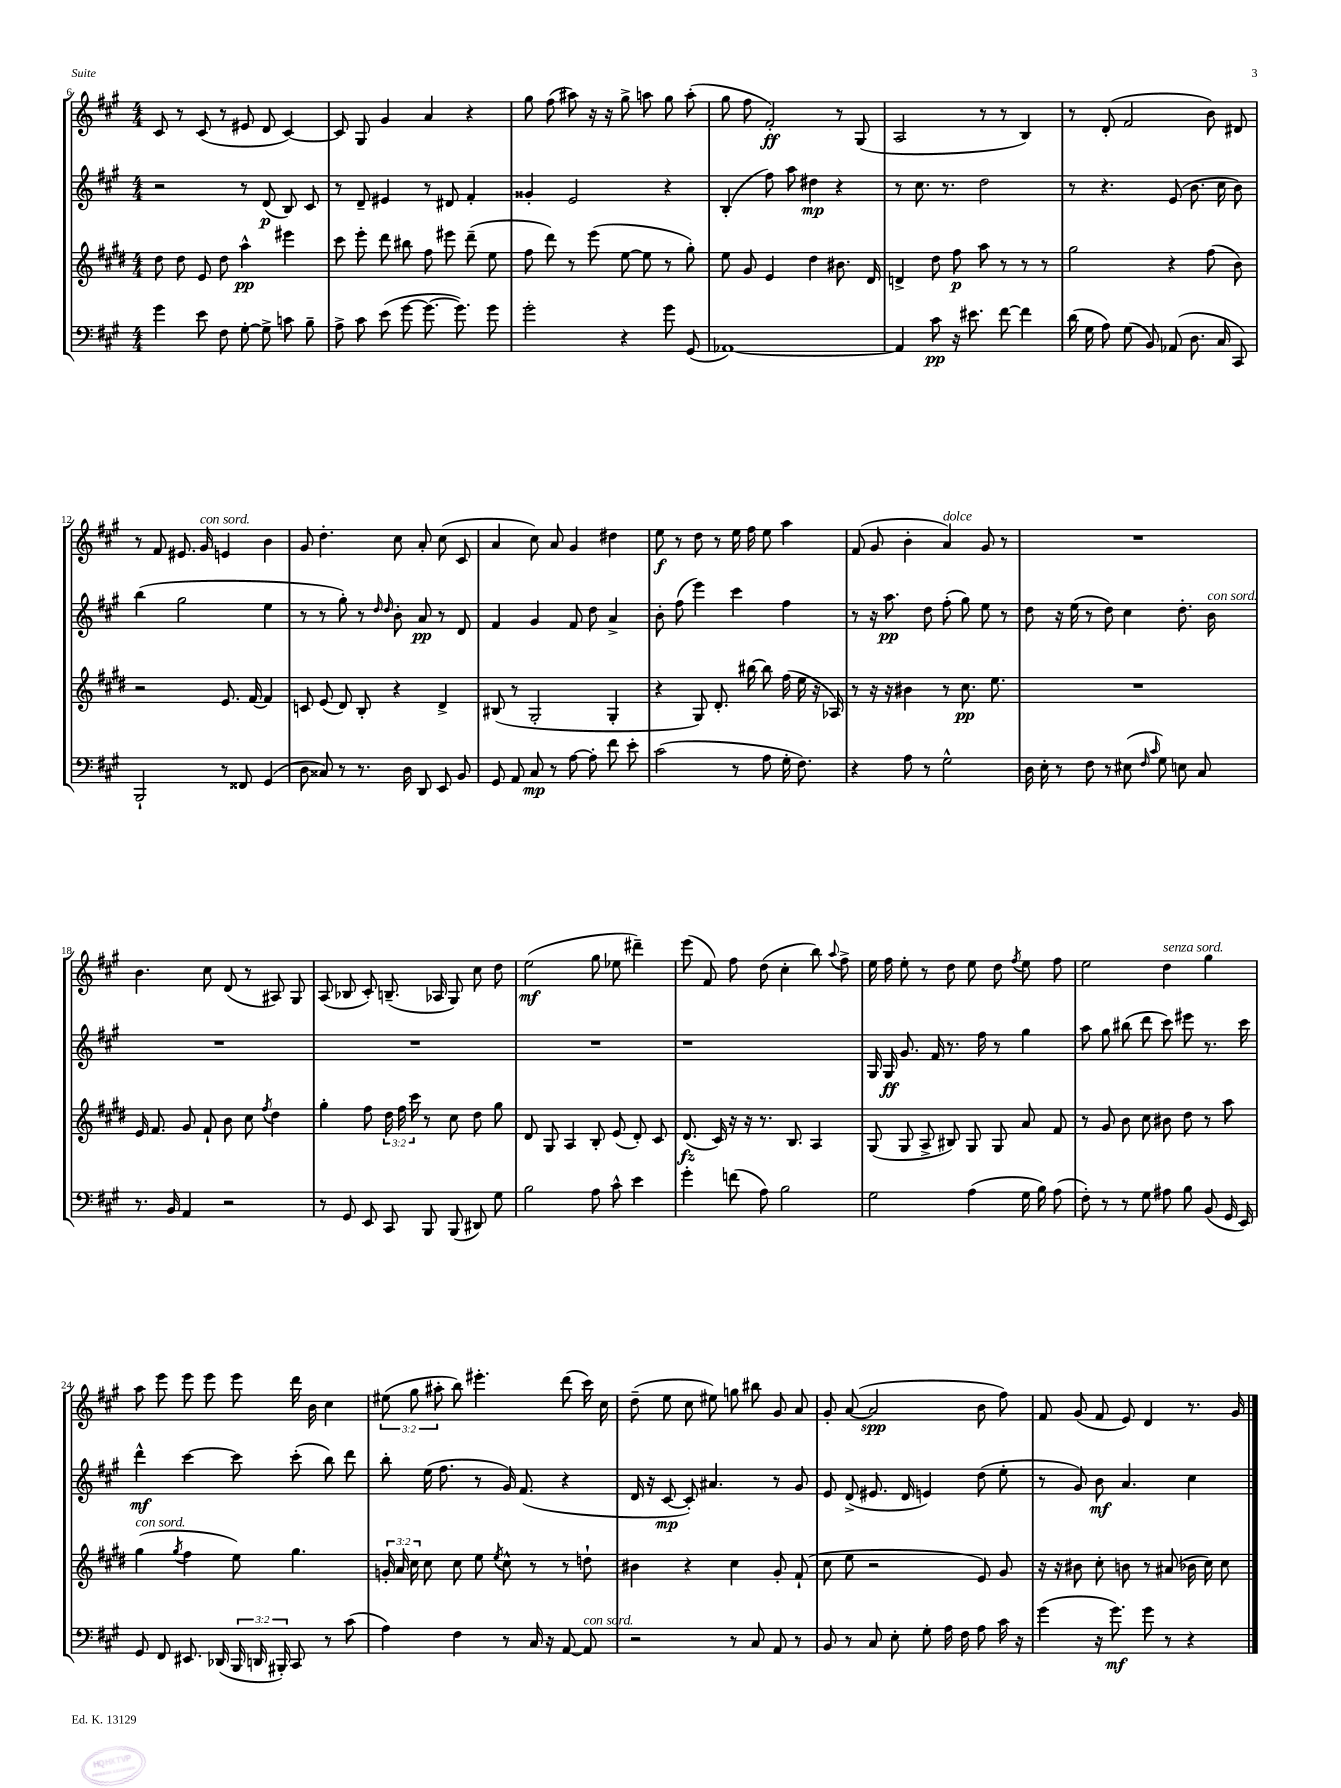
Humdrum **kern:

**kern	**kern	**kern	**kern
*staff4	*staff3	*staff2	*staff1
*clefF4	*clefG2	*clefG2	*clefG2
*k[f#c#g#]	*k[f#c#g#d#]	*k[f#c#g#]	*k[f#c#g#]
*M4/4	*M4/4	*M4/4	*M4/4
4g#\	8dd#\	2r	8c#/
.	8dd#\	.	8r
8e\	8e/	.	(8c#/
8F#\	8dd#\	.	8r
[8G#'\	4aa^^\	8r	8e#/
8G#^\]	.	(8d/	8d/
8c\	4eee#\	8B/)	[4c#/)
8B~\	.	8c#/	.
=	=	=	=
8A^\	8ccc#\	8r	8c#/]
8c#\	8eee'\	8d~/	8G#/
(8e\	8ddd#\	4e#/	4g#/
[8g#\	8bb#\	.	.
8.g#\_	8ff#\	8r	4a/
.	8eee#\	8d#/	.
8.g#\])	.	.	.
.	(8ddd#~\	4f#'/	4r
8g#\	8ee\	.	.
=	=	=	=
2g#'\	8ff#\	4g##'/	8gg#\
.	8ddd#\)	.	(8ff#\
.	8r	2e/	8aa#\)
.	(8eee\	.	16r
.	.	.	16r
4r	[8ee\	.	8gg#^\
.	8ee\]	.	8aa\
8g#\	8r	4r	8gg#\
(8GG#/	8gg#'\)	.	(8aa'\
=	=	=	=
[1AA-)	8ee\	(4B'/	8gg#\
.	8g#/	.	8ff#\
.	4e/	8ff#\)	2f#'/)
.	.	8aa\	.
.	4dd#\	4dd#\	.
.	8.b#\	4r	8r
.	.	.	(8G#/
.	16d#/	.	.
=	=	=	=
4AA-/]	4d^/	8r	2A/
.	.	8.cc#\	.
8c#\	8dd#\	.	.
.	.	8.r	.
16r	8ff#\	.	.
8.e#\	.	.	.
.	8aa\	2dd\	8r
[8f#\	8r	.	8r
4f#\]	8r	.	4B/)
.	8r	.	.
=	=	=	=
(16d\	2gg#\	8r	8r
16G#\	.	.	.
8A\)	.	4.r	(8d'/
(8G#\	.	.	2f#/
8BB/)	.	.	.
(8AA-/	4r	(8e/	.
8.D\	.	8.b\	.
.	(8ff#\	.	8b\)
16C#/	.	16cc#\	.
8CC#/)	8b\)	8b\)	8d#/
=	=	=	=
2BBB`/	2r	(4bb\	8r
.	.	.	8f#/
.	.	2gg#\	8.e#/
.	.	.	16g#/
8r	8.e/	.	4e/
8FF##/	.	.	.
.	[16f#/	.	.
(4GG#/	4f#/]	4ee\	4b\
=	=	=	=
8D\	8c/	8r	8g#/
8C##/)	(8e/	8r	4.dd'\
8r	8d#/)	8gg#'\)	.
8.r	8B'/	8r	.
.	.	16qqdd/	.
.	.	16qqdd/	.
.	4r	8b'\	8cc#\
16D\	.	.	.
8DD/	.	8a/	8a'/
8EE/	4d#^/	8r	(8cc#\
8BB/	.	8d/	8c#/
=	=	=	=
8GG#/	(8B#/	4f#/	4a/
8AA/	8r	.	.
8C#/	2G#'/	4g#/	8cc#\)
8r	.	.	8a/
[8A\	.	8f#/	4g#/
8A'\]	.	8dd\	.
8f#\	4G#'/	4a^/	4dd#\
8e'\	.	.	.
=	=	=	=
(2c#\	4r	8b'\	8ee\
.	.	(8ff#\	8r
.	8G#/)	4eee\)	8dd\
.	8.d#'/	.	8r
8r	.	4ccc#\	16ee\
.	[16bb#\	.	16ff#\
8A\	8bb#\]	.	8ee\
16G#'\	(16ff#\	4ff#\	4aa\
8.F#\)	16ee\	.	.
.	16r	.	.
.	16A-/)	.	.
=	=	=	=
4r	8r	8r	(8f#/
.	16r	16r	8g#/
.	16r	8.aa\	.
8A\	4b#\	.	4b'\
8r	.	8dd\	.
2G#^^\	8r	(8ff#'\	4a/)
.	8.cc#\	8gg#\)	.
.	.	8ee\	8g#/
.	8.ee\	.	.
.	.	8r	8r
=	=	=	=
16D\	1r	8dd\	1r
16E'\	.	.	.
8r	.	16r	.
.	.	(16ee\	.
8F#\	.	8r	.
8r	.	8dd\)	.
(8E#\	.	4cc#\	.
16qqF#/	.	.	.
16qqc#/	.	.	.
8G#\)	.	.	.
8E\	.	8.dd'\	.
8C#/	.	.	.
.	.	16b\	.
=	=	=	=
8.r	16e/	1r	4.b\
.	8.f#/	.	.
16BB/	.	.	.
4AA/	8g#/	.	.
.	8f#`/	.	8cc#\
2r	8b\	.	(8d/
.	8cc#\	.	8r
.	8qff#/	.	.
.	4dd#\	.	8A#/)
.	.	.	8G#/
=	=	=	=
8r	4gg#'\	1r	(8A/
8GG#/	.	.	8B-/
8EE/	8ff#\	.	8c#'/)
8CC#/	24dd#\	.	(8.B~/
.	24ff#\	.	.
.	24ccc#\	.	.
8BBB/	8r	.	.
.	.	.	16A-/
(8BBB/	8cc#\	.	8G#/)
8DD#/)	8dd#\	.	8cc#\
8G#\	8gg#\	.	8dd\
=	=	=	=
2B\	8d#/	1r	(2ee\
.	8G#/	.	.
.	4A/	.	.
8A\	8B'/	.	8gg#\
8c#^^\	(8e/	.	8ee-\
4e\	8d#'/)	.	4ddd#~\)
.	8c#/	.	.
=	=	=	=
4g#'\	(8.d#/	1r	(8eee\
.	.	.	8f#/)
.	16c#/)	.	.
(8f\	16r	.	8ff#\
.	16r	.	.
8A\)	8.r	.	(8dd\
2B\	.	.	4cc#'\
.	8.B/	.	.
.	4A/	.	8bb\)
.	.	.	8qqaa/
.	.	.	8ff#^\
=	=	=	=
2G#\	(8G#/	16G#/	16ee\
.	.	16G#/	16ff#\
.	8G#/	8.g#/	8ee'\
.	8A^/	.	8r
.	.	16f#/	.
.	8B#/)	8.r	8dd\
(4A\	8G#/	.	8ee\
.	.	16ff#\	.
.	8G#/	8r	8dd\
.	.	.	8qff#/
16G#\	8a/	4gg#\	8ee\
16B\)	.	.	.
(8A\	8f#/	.	8ff#\
=	=	=	=
8F#'\)	8r	8aa\	2ee\
8r	8g#/	8gg#\	.
8r	8b\	(8bb#\	.
8G#\	8cc#\	8ddd\	.
8A#\	8b#\	8ccc#\)	4dd\
8B\	8dd#\	8eee#\	.
(8BB/	8r	8.r	4gg#\
16GG#/	8aa\	.	.
16EE/)	.	16ccc#\	.
=	=	=	=
8GG#/	(4gg#\	4ddd^^\	8aa\
8FF#/	.	.	8eee\
.	8qgg#/	.	.
8.EE#/	4ff#\	[4ccc#\	8eee\
.	.	.	8eee\
(16DD-/	.	.	.
24BBB/	8ee\)	8ccc#\]	8eee\
24DD/	.	.	.
24BBB#'/)	.	.	.
8CC#/	4.gg#\	(8ccc#'\	16ddd\
.	.	.	16b\
8r	.	8bb\)	4cc#\
(8c#\	.	8ddd\	.
=	=	=	=
4A\)	24g'/	8bb'\	(12ee#\
.	24a/	.	.
.	24cc#\	.	12gg#\
.	8cc#\	(16ee\	.
.	.	.	12aa#'\
.	.	8.ff#\	.
4F#\	8cc#\	.	8bb\)
.	8ee\	8r	4.eee#'\
.	8qee/	.	.
8r	8cc#^^\	16g#/)	.
.	.	(8.f#/	.
16C#/	8r	.	.
16r	.	.	.
[8AA/	8r	4r	(8ddd\
8AA/]	8dd`\	.	16ccc#\)
.	.	.	16cc#\
=	=	=	=
2r	4b#\	16d/	(8dd~\
.	.	16r	.
.	.	[8c#/	8ee\
.	4r	8c#'/])	8cc#\
.	.	4.a#/	8ee#\)
8r	4cc#\	.	8gg\
8C#/	.	.	8bb#\
8AA/	8g#'/	8r	8g#/
8r	(8f#`/	8g#/	8a/
=	=	=	=
8BB/	8cc#\	8e/	8g#'/
8r	8ee\	(8d^/	([8a/
8C#/	2r	8.e#/	2a/]
8E'\	.	.	.
.	.	16d/	.
8G#'\	.	4e/)	.
16A\	.	.	.
16F#\	.	.	.
8A\	8e/)	(8dd\	8b\
16c#\	8g#/	8ee'\	8ff#\)
16r	.	.	.
=	=	=	=
(4g#\	16r	8r	8f#/
.	16r	.	.
.	8b#\	8g#/)	(8g#/
16r	8cc#'\	8b\	8f#/
8.g#\)	.	.	.
.	8b\	4.a/	8e/)
8g#\	8r	.	4d/
8r	(8a#/	.	.
4r	16b-\	4cc#\	8.r
.	16cc#\)	.	.
.	8cc#\	.	.
.	.	.	16g#/
==	==	==	==
*-	*-	*-	*-
